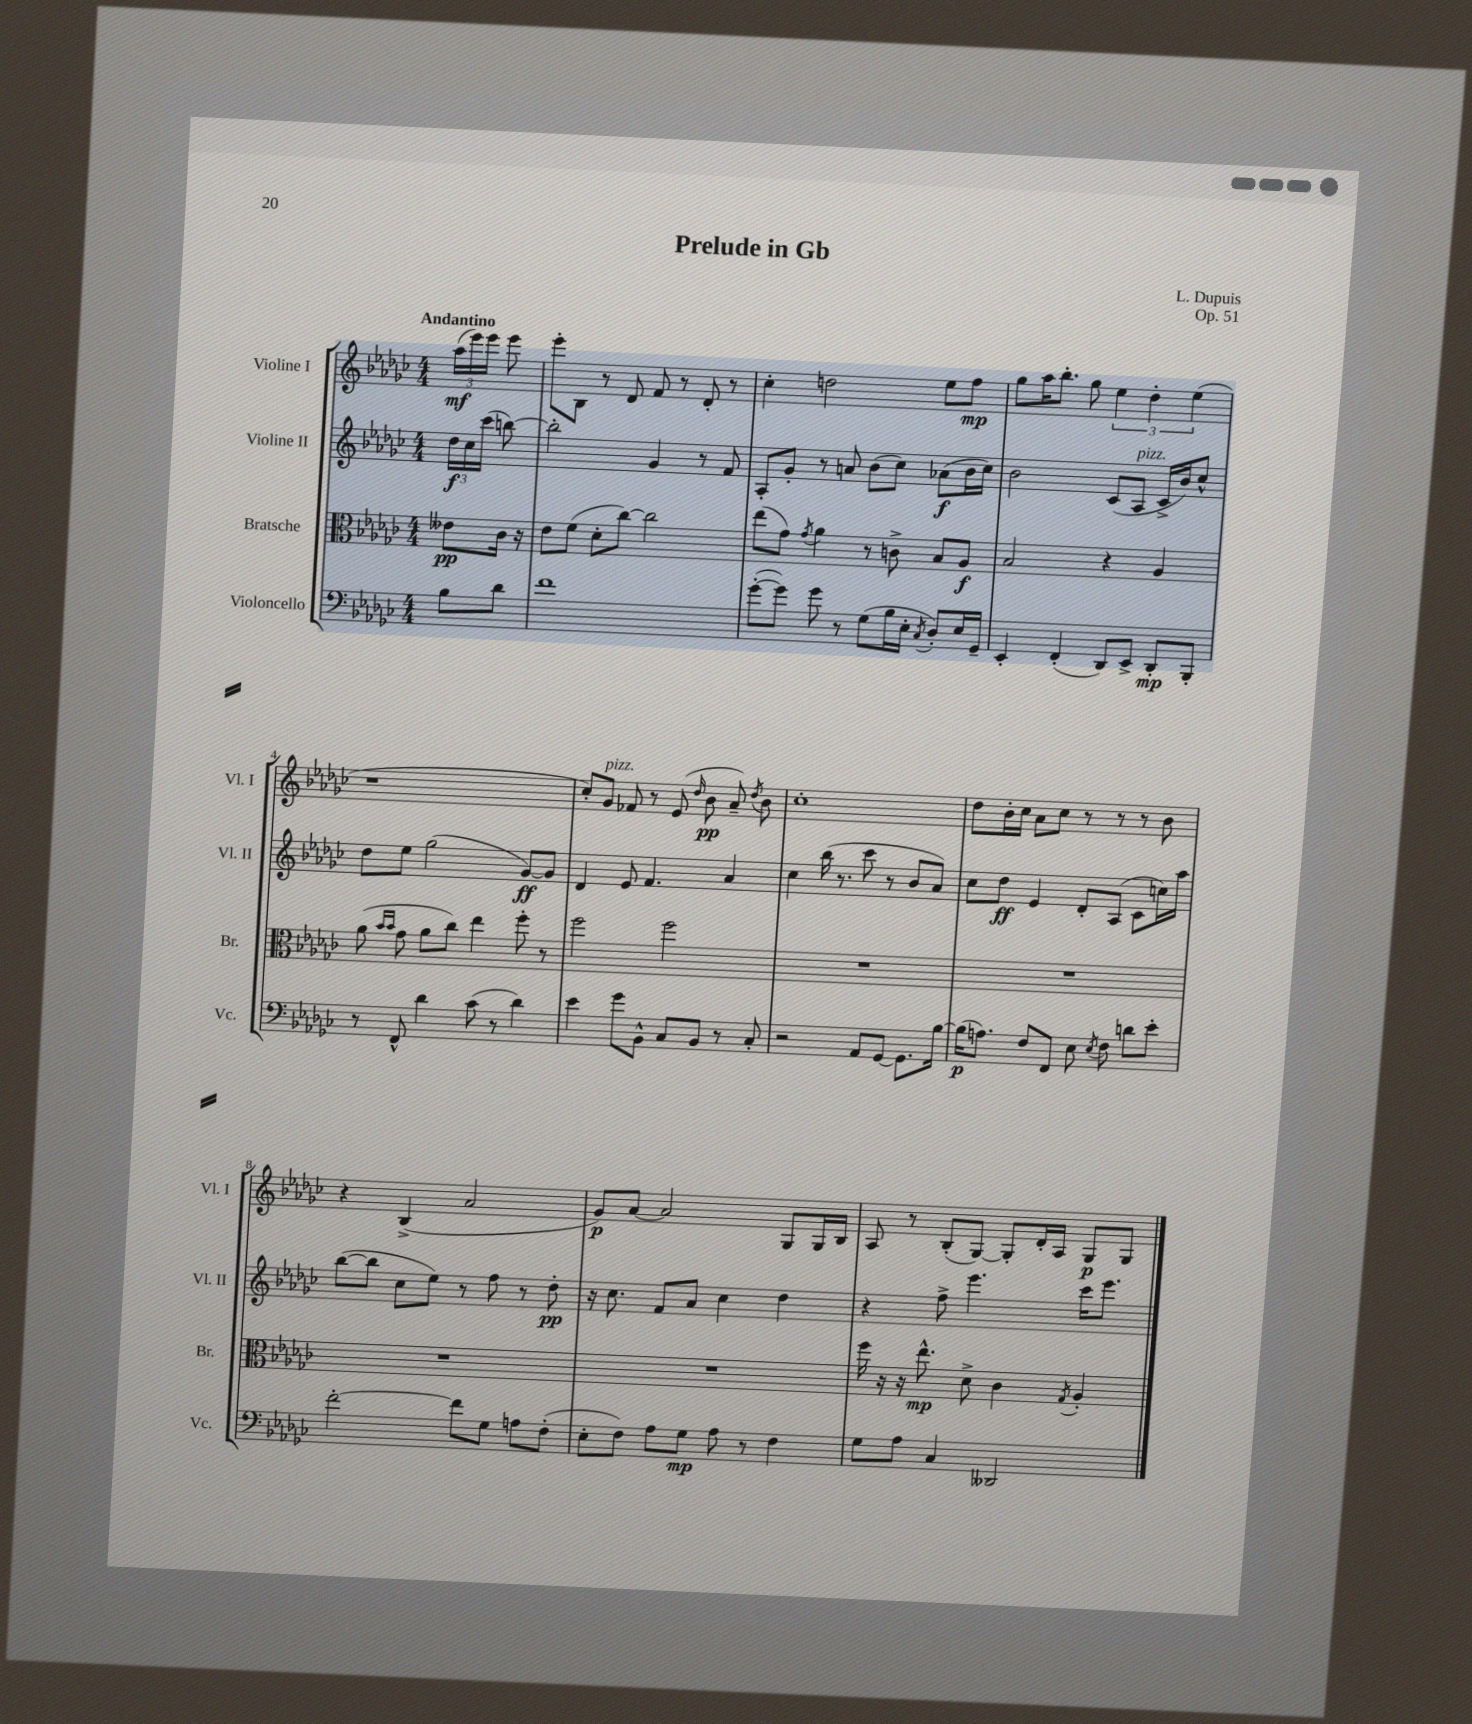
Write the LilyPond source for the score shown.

\header { title = "Prelude in Gb" composer = "L. Dupuis" opus = "Op. 51" }
<<
\new StaffGroup <<
\new Staff = "s0" \with { instrumentName = "Violine I" shortInstrumentName = "Vl. I" } {
    \clef treble \key ges \major \numericTimeSignature \time 4/4 \partial 4 \tempo "Andantino"
    \autoBeamOff \tuplet 3/2 { aes''16[\mf( ees'''16) ees'''16] } ees'''8 |
    ees'''8[-. bes8] r8 des'8 f'8 r8 des'8-. r8 |
    ces''4-. d''2 ees''8[ f''8]\mp |
    ges''8[ aes''16 bes''8.]-. ges''8 \tuplet 3/2 { ees''4 des''4-. ees''4( } |
    r1 |
    ces''8[-.) ges'8]^\markup { \italic "pizz." } fes'8 r8 ees'8( \grace { des''16 } bes'8\pp aes'8--) \acciaccatura { des''8 } bes'8 |
    ces''1-. |
    des''8[ bes'16-. ces''16] aes'8[ ces''8] r8 r8 r8 bes'8 |
    r4 bes4->( aes'2 |
    ges'8[\p) aes'8]~ aes'2 ges8[ ges16 bes16] |
    aes8 r8 bes8[-.( ges8]~) ges8[-. des'16-. aes16] ges8[\p ges8] \bar "|." |
}
\new Staff = "s1" \with { instrumentName = "Violine II" shortInstrumentName = "Vl. II" } {
    \clef treble \key ges \major \numericTimeSignature \time 4/4 \partial 4
    \autoBeamOff \tuplet 3/2 { des''16[\f ces''16 ces'''16]( } b''8~) |
    b''2-. ges'4 r8 f'8 |
    aes8[-. ges'8]-. r8 a'8 bes'8[( ces''8]) aes'8[\f( bes'16 ces''16]) |
    bes'2 ces'8[( aes8]^\markup { \italic "pizz." } ces'16[-> bes'16) ces''8]-^ |
    des''8[ ees''8] ges''2( ges'8[~\ff) ges'8] |
    des'4 ees'8 f'4. aes'4 |
    ces''4 bes''16( r8. ces'''8 r8 bes'8[ aes'8]) |
    ces''8[ des''8]\ff ees'4 des'8[-. aes8]( ces'8[ c''16) aes''16] |
    bes''8[~( bes''8] ces''8[ ees''8]) r8 f''8 r8 des''8-.\pp |
    r16 ces''8. f'8[ aes'8] ces''4 des''4 |
    r4 f''8-> ees'''4. ces'''16[ ees'''8.] \bar "|." |
}
\new Staff = "s2" \with { instrumentName = "Bratsche" shortInstrumentName = "Br." } {
    \clef alto \key ges \major \numericTimeSignature \time 4/4 \partial 4
    \autoBeamOff eeses'8[\pp ces'16] r16 |
    ees'8[ f'8]( des'8[-. ces''8]~) ces''2 |
    ees''8[( ges'8]) \acciaccatura { ges'8 } aes'4 r8 c'8-> bes8[ aes8]\f |
    bes2 r4 aes4 |
    aes'8( \grace { bes'16[ bes'16] } ges'8 aes'8[ ces''8]) ees''4 f''8-. r8 |
    f''2 f''2 |
    R1 |
    R1 |
    R1 |
    R1 |
    f''16 r16 r16 ees''8.-^\mp des'8-> ces'4 \acciaccatura { ges8 } aes4-. \bar "|." |
}
\new Staff = "s3" \with { instrumentName = "Violoncello" shortInstrumentName = "Vc." } {
    \clef bass \key ges \major \numericTimeSignature \time 4/4 \partial 4
    \autoBeamOff bes8[ des'8] |
    f'1 |
    ges'8[~-.( ges'8]) ges'8 r8 ges8[( bes16 ees16]-. \acciaccatura { ces8 } des8[-.) ees16 ges,16]-- |
    ees,4-. f,4-.( des,8[) ees,8]-> des,8[-.\mp bes,,8]-. |
    r8 f,8-^ des'4 ces'8( r8 des'4) |
    ees'4 ges'8[ bes,8]-^ ces8[ bes,8] r8 ces8-. |
    r2 aes,8[ ges,8]~ ges,8.[ bes16]~ |
    bes16[\p( a8.]) f8[ f,8] ees8 \acciaccatura { ees8 } f8 d'8[ ees'8]-. |
    f'2~-. f'8[ ges8] a8[ f8]-.( |
    ees8[-. f8]) aes8[ ges8]\mp aes8 r8 f4 |
    ges8[ aes8] ces4 deses,2 \bar "|." |
}
>>
>>
